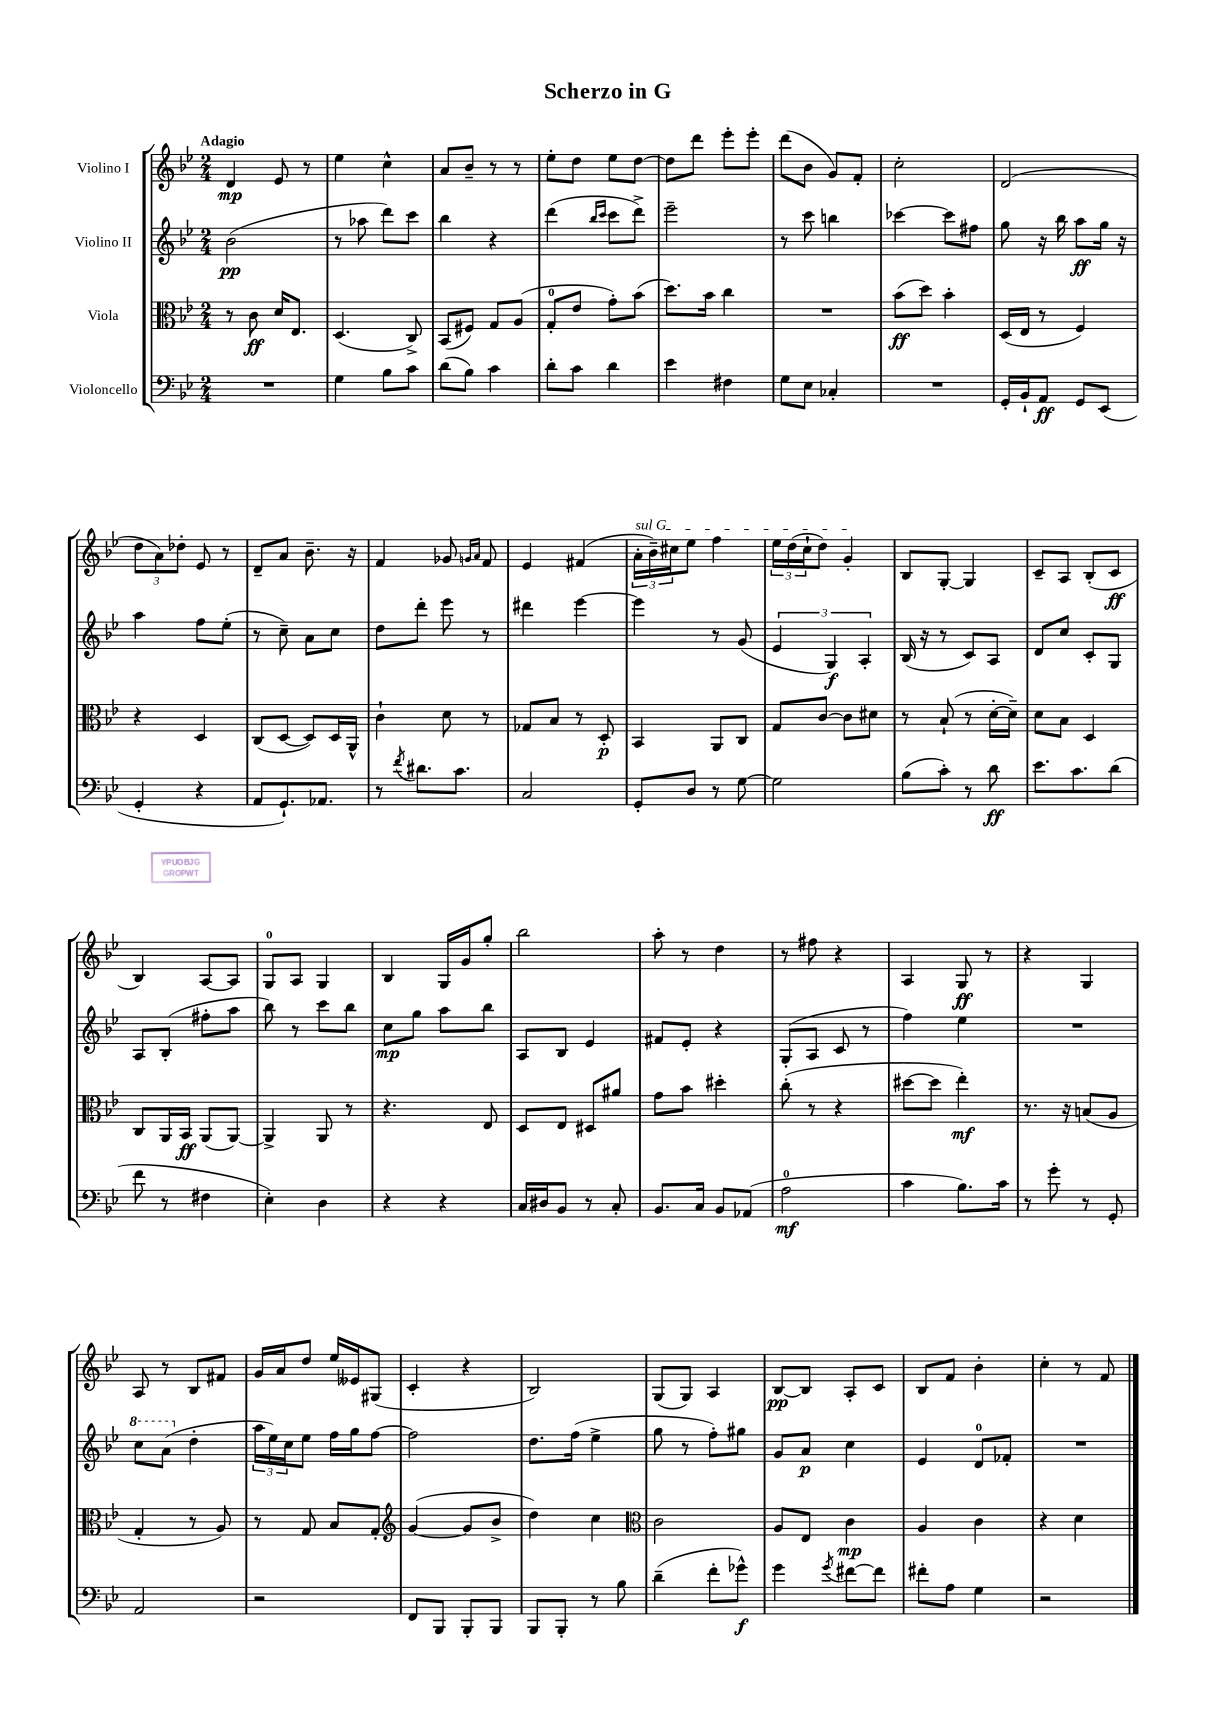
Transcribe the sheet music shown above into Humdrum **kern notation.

**kern	**kern	**kern	**kern
*staff4	*staff3	*staff2	*staff1
*clefF4	*clefC3	*clefG2	*clefG2
*k[b-e-]	*k[b-e-]	*k[b-e-]	*k[b-e-]
*M2/4	*M2/4	*M2/4	*M2/4
2r	8r	(2b-	4d
.	8c	.	.
.	16d	.	8e-
.	8.E-	.	.
.	.	.	8r
=	=	=	=
4G	(4.D	8r	4ee-
.	.	8aa-	.
8B-	.	8ddd)	4cc^^
8c	8C^)	8ccc	.
=	=	=	=
(8d	(8BB-	4bb-	8a
8B-)	8F#)	.	8b-~
4c	8G	4r	8r
.	(8A	.	8r
=	=	=	=
8d'	8G'	(4ddd	8ee-'
8c	8e-	.	8dd
.	.	16qqbb-	.
.	.	16qqccc	.
4d	8g')	8ccc	8ee-
.	(8b-	8ddd^)	[8dd
=	=	=	=
4e-	8.dd)	2eee-~	8dd]
.	.	.	8ddd
.	16b-	.	.
4F#	4cc	.	8eee-'
.	.	.	8eee-'
=	=	=	=
8G	2r	8r	(8ddd
8E-	.	8ccc	8b-
4C-'	.	4bb	8g)
.	.	.	8f'
=	=	=	=
2r	(8b-	[4ccc-	2cc'
.	8dd)	.	.
.	4b-'	8ccc-]	.
.	.	8ff#	.
=	=	=	=
16GG'	(16D	8gg	(2d
16BB-`	16E-	.	.
8AA	8r	16r	.
.	.	16bb-	.
8GG	4F)	8aa	.
(8EE-	.	16gg	.
.	.	16r	.
=	=	=	=
4GG'	4r	4aa	12dd
.	.	.	12a)
.	.	.	12dd-'
4r	4D	8ff	8e-
.	.	(8ee-'	8r
=	=	=	=
8AA	(8C	8r	8d~
8.GG`)	[8D	8cc~)	8a
.	8D])	8a	8.b-~
8.AA-	.	.	.
.	16D	8cc	.
.	16AA^^	.	16r
=	=	=	=
8r	4c`	8dd	4f
8qf	.	.	.
8.d#	.	8ddd'	.
.	8d	8eee-	8g-
8.c	.	.	.
.	.	.	16qqg
.	.	.	16qqa
.	8r	8r	8f
=	=	=	=
2C	8G-	4ddd#	4e-
.	8B-	.	.
.	8r	[4eee-	(4f#
.	8D'	.	.
=	=	=	=
8GG'	4BB-	4eee-]	24a'
.	.	.	24b-~)
.	.	.	24cc#
8D	.	.	8ee-
8r	8AA	8r	4ff
[8G	8C	(8g	.
=	=	=	=
2G]	8G	6e-	24ee-
.	.	.	(24dd
.	.	.	24cc`
.	[8c	.	8dd)
.	.	6G)	.
.	8c]	.	4g'
.	.	6A'	.
.	8d#	.	.
=	=	=	=
(8B-	8r	(16B-	8B-
.	.	16r	.
8c')	(8B-`	8r	[8G'
8r	8r	8c)	4G]
8d	[16d'	8A	.
.	16d~])	.	.
=	=	=	=
8.e-	8d	8d	8c~
.	8B-	8cc	8A
8.c	.	.	.
.	4D	8c'	(8B-'
(8d	.	8G	8c
=	=	=	=
8f	8C	8A	4B-)
8r	16AA	(8B-'	.
.	16BB-	.	.
4F#	(8AA	8ff#'	[8A
.	[8AA)	8aa	8A]
=	=	=	=
4E-')	4AA^]	8bb-)	8G
.	.	8r	8A
4D	8AA	8ccc	4G
.	8r	8bb-	.
=	=	=	=
4r	4.r	8cc	4B-
.	.	8gg	.
4r	.	8aa	16G
.	.	.	16g
.	8E-	8bb-	8gg'
=	=	=	=
16C	8D	8A	2bb-
16D#	.	.	.
8BB-	8E-	8B-	.
8r	8D#	4e-	.
8C'	8a#	.	.
=	=	=	=
8.BB-	8g	8f#	8aa'
.	8b-	8e-'	8r
16C	.	.	.
8BB-	4dd#'	4r	4dd
(8AA-	.	.	.
=	=	=	=
2A	(8cc'	(8G'	8r
.	8r	8A	8ff#
.	4r	8c	4r
.	.	8r	.
=	=	=	=
4c	[8dd#	4ff)	4A
.	8dd#]	.	.
8.B-)	4ee-')	4ee-	8G
.	.	.	8r
16c	.	.	.
=	=	=	=
8r	8.r	2r	4r
8g'	.	.	.
.	16r	.	.
8r	(8B	.	4G
8GG'	8A	.	.
=	=	=	=
2AA	4G'	8ccc	8A
.	.	(8aa	8r
.	8r	4dd'	8B-
.	8A)	.	8f#
=	=	=	=
2r	8r	24aa	16g
.	.	24ee-)	.
.	.	.	16a
.	.	24cc	.
.	8G	8ee-	8dd
.	8B-	16ff	16ee-
.	.	16gg	16e--
.	8G'	[8ff	(8G#
=	=	=	=
*	*clefG2	*	*
8FF	([4g	2ff]	4c'
8BBB-	.	.	.
8BBB-'	8g]	.	4r
8BBB-	8b-^	.	.
=	=	=	=
8BBB-	4dd)	8.dd	2B-)
8BBB-'	.	.	.
.	.	(16ff	.
8r	4cc	4ee-^	.
8B-	.	.	.
=	=	=	=
*	*clefC3	*	*
(4d~	2c	8gg	(8G
.	.	8r	8G)
8f'	.	8ff')	4A
8g-^^)	.	8gg#	.
=	=	=	=
4g	8A	8g	[8B-
.	8E-	8a	8B-]
8qg	.	.	.
[8f#	4c	4cc	8A'
8f#]	.	.	8c
=	=	=	=
8f#'	4A	4e-	8B-
8A	.	.	8f
4G	4c	8d	4b-'
.	.	8f-'	.
=	=	=	=
2r	4r	2r	4cc'
.	4d	.	8r
.	.	.	8f
==	==	==	==
*-	*-	*-	*-
